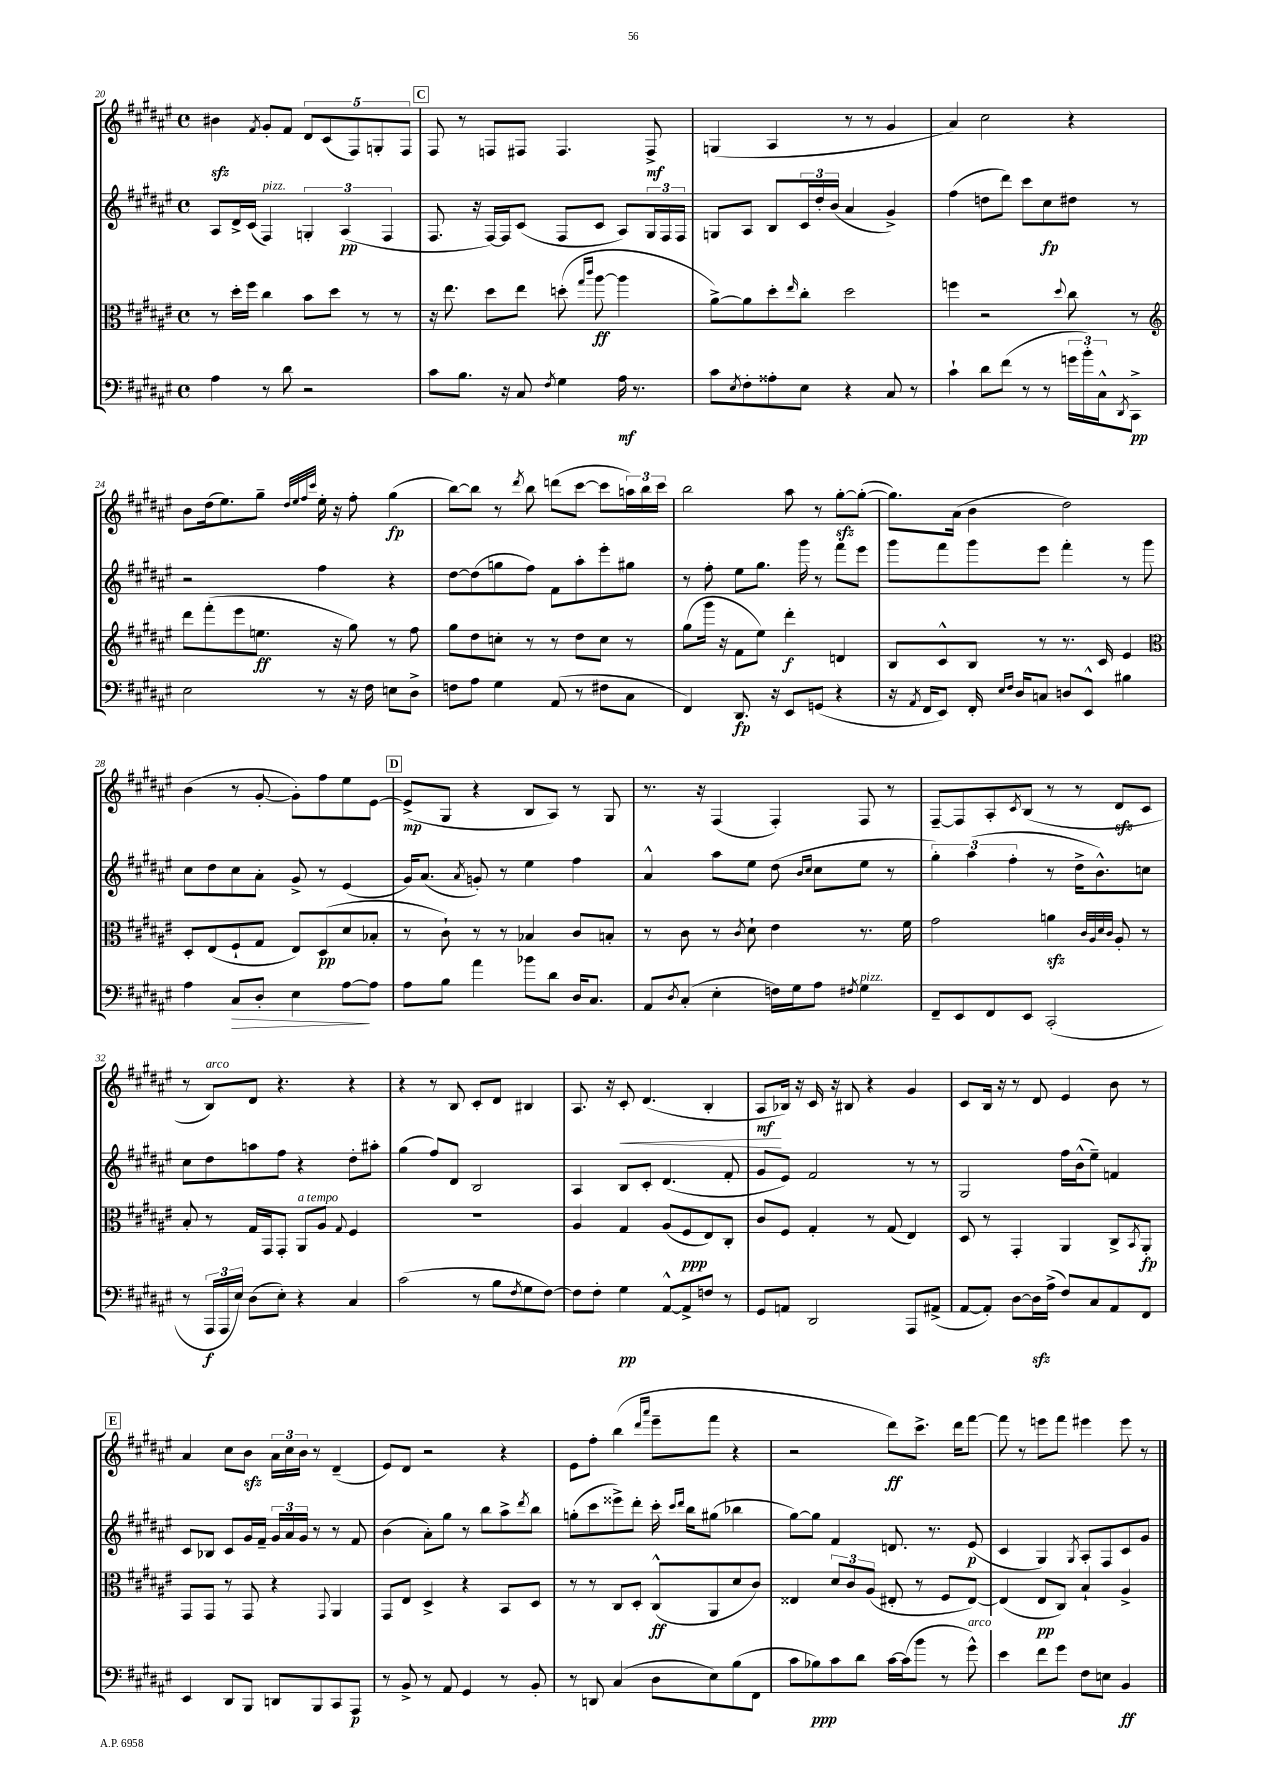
<<
\new StaffGroup <<
\new Staff = "s0" {
    \clef treble \key fis \major \defaultTimeSignature \time 4/4
    bis'4\sfz \acciaccatura { fis'8 } gis'8-. fis'8 \tuplet 5/4 { dis'8 cis'8( fis8) g8-. fis8 } |
    \mark \markup { \box "C" } fis8 r8 f8 fis8 fis4. fis8->\mf |
    g4( ais4 r8 r8 gis'4 |
    ais'4) cis''2 r4 |
    b'8 dis''16( eis''8.) gis''8-- \grace { dis''32 eis''32 fis''32 cis'''32 } eis''16-. r16 fis''8-. gis''4\fp( |
    b''8~) b''8 r8 \acciaccatura { dis'''8 } b''8 d'''8( cis'''8~ cis'''8 \tuplet 3/2 { a''16) b''16 cis'''16 } |
    b''2 ais''8 r8 gis''8~-.\sfz gis''8~-.( |
    gis''8.) ais'16( b'4 dis''2) |
    b'4( r8 gis'8~-. gis'8-.) fis''8 eis''8 eis'8~ |
    \mark \markup { \box "D" } eis'8->\mp( gis8 r4 b8 ais8) r8 gis8 |
    r8. r16 fis4( fis4-.) fis8 r8 |
    fis8~-- fis8 ais8-. \acciaccatura { cis'8 } b8( r8 r8 dis'8\sfz cis'8 |
    r8 b8^\markup { \italic "arco" }) dis'8 r4. r4 |
    r4 r8 b8 cis'8-. dis'8 bis4 |
    ais8. r16 cis'8-.\< dis'4.( b4-. |
    ais8\mf\! bes16) r16 cis'16 r16 bis8 r4 gis'4 |
    cis'8 b16 r16 r8 dis'8 eis'4 b'8 r8 |
    \mark \markup { \box "E" } ais'4 cis''8 b'8\sfz \tuplet 3/2 { ais'16 cis''16 b'16 } r8 dis'4--( |
    eis'8) dis'8 r2 r4 |
    eis'8 fis''8-. b''4( \grace { dis'''16 ais'''16 } eis'''8-- fis'''8 r4 |
    r2 dis'''8\ff) cis'''8.-> dis'''16 fis'''8~ |
    fis'''8 r8 e'''8 fis'''8 eis'''4 eis'''8 r8 \bar "|." |
}
\new Staff = "s1" {
    \clef treble \key fis \major \defaultTimeSignature \time 4/4
    ais8 dis'16-> cis'16( fis4^\markup { \italic "pizz." }) \tuplet 3/2 { g4-. ais4\pp( fis4 } |
    \mark \markup { \box "C" } fis8. r16 fis16~) fis16 cis'8( fis8 cis'8 ais8) \tuplet 3/2 { gis16 fis16 fis16 } |
    g8 ais8 b8 \tuplet 3/2 { cis'16 dis''16-. b'16( } ais'4 gis'4->) |
    fis''4( d''8 dis'''8) cis'''8 cis''8\fp dis''8 r8 |
    r2 fis''4 r4 |
    dis''8~ dis''8( g''8 fis''8) fis'8 ais''8-. eis'''8-. gis''8 |
    r8 fis''8-. eis''8 gis''8. gis'''16 r8 fis'''8 eis'''8 |
    gis'''8 fis'''8 gis'''8 eis'''8 fis'''4-. r8 gis'''8 |
    cis''8 dis''8 cis''8 ais'8-. gis'8-> r8 eis'4( |
    \mark \markup { \box "D" } gis'16) ais'8.( \acciaccatura { ais'8 } g'8-.) r8 eis''4 fis''4 |
    ais'4-^ ais''8 eis''8 dis''8( \grace { b'16 cis''16 } cis''8 eis''8 r8 |
    \tuplet 3/2 { gis''4-.) ais''4( fis''4-. } r8 dis''16-> b'8.-^) c''8 |
    cis''8 dis''8 a''8 fis''8 r4 dis''8-. ais''8-. |
    gis''4( fis''8) dis'8 b2 |
    ais4 b8 cis'8-. dis'4.( fis'8-. |
    gis'8 eis'8) fis'2 r8 r8 |
    gis2 fis''16 b'16-^( eis''8--) f'4 |
    \mark \markup { \box "E" } cis'8 bes8 cis'8 gis'16 fis'16-- \tuplet 3/2 { gis'16 ais'16 gis'16 } r8 r8 fis'8 |
    b'4( ais'8-.) gis''8 r8 b''8 ais''8-> \acciaccatura { dis'''8 } b''8 |
    g''8-.( cis'''8 eisis'''8->) dis'''8-. cis'''16-. \grace { cis'''16 dis'''16 } b''16 gis''8( bes''4 |
    gis''8~) gis''8 fis'4 d'8. r8. eis'8\p( |
    cis'4 gis4) \acciaccatura { gis8 } ais8-. fis8 cis'8 gis'8 \bar "|." |
}
\new Staff = "s2" {
    \clef alto \key fis \major \defaultTimeSignature \time 4/4
    r8 dis''16-. fis''16 cis''4 b'8 dis''8 r8 r8 |
    \mark \markup { \box "C" } r16 eis''8. dis''8 eis''8 d''8-.( \grace { gis''16 cis'''16 } ais''8~\ff ais''4 |
    ais'8~->) ais'8 dis''8-. \grace { eis''16 } cis''8-. dis''2 |
    f''4 r2 \appoggiatura { dis''8 } cis''8 r8 |
    \clef treble dis'''8 fis'''8-.( eis'''8 e''8.\ff r16 gis''8) r8 fis''8 |
    gis''8 dis''8 c''8-. r8 r8 dis''8 c''8 r8 |
    gis''8( gis'''16 r16 fis'8 eis''8) dis'''4-.\f d'4 |
    b8 cis'8-^ b8 r8 r8. cis'16 eis'4 |
    \clef alto dis8-. eis8( fis8-! gis8 eis8) dis8\pp( dis'8 bes8-. |
    \mark \markup { \box "D" } r8 cis'8-!) r8 r8 bes4 cis'8 b8-. |
    r8 cis'8 r8 \acciaccatura { cis'8 } dis'8-! eis'4 r8. fis'16 |
    gis'2 a'4\sfz \grace { cis'32 ais32 dis'32 cis'32 } ais8-. r8 |
    b8-. r8 gis16 gis,16 gis,8-. ais,8^\markup { \italic "a tempo" } ais8 \appoggiatura { gis8 } fis4 |
    R1 |
    ais4 gis4 ais8( fis8\ppp eis8) cis8-. |
    cis'8 fis8 gis4-. r8 gis8( eis4) |
    dis8 r8 gis,4-. ais,4 cis8-> \acciaccatura { b,8 } ais,8-.\fp |
    \mark \markup { \box "E" } gis,8 gis,8 r8 gis,8 r4 \appoggiatura { gis,8 } ais,4 |
    gis,8 eis8 dis4-> r4 b,8 dis8 |
    r8 r8 cis8 dis8-. cis8-^\ff( ais,8 dis'8 cis'8) |
    eisis4 \tuplet 3/2 { dis'8 cis'8 ais8( } eis8-. r8 fis8 eis8~) |
    eis4( eis8\pp cis8) b4-! ais4-> \bar "|." |
}
\new Staff = "s3" {
    \clef bass \key fis \major \defaultTimeSignature \time 4/4
    ais4 r8 dis'8 r2 |
    \mark \markup { \box "C" } cis'8 b8. r16 cis8 \acciaccatura { fis8 } gis4 ais16\mf r8. |
    cis'8 \acciaccatura { eis8 } fis8-. aisis8-. eis8 r4 cis8 r8 |
    cis'4-! dis'8 fis'8( r8 r8 \tuplet 3/2 { g'16 b'16-.) cis16-^ } \acciaccatura { dis,8 } cis,8->\pp |
    eis2 r8 r16 fis16 e8 dis8-> |
    f8 ais8 gis4 ais,8( r8 fis8 cis8 |
    fis,4) dis,8.\fp r16 eis,8 g,8( r4 |
    r16 \acciaccatura { ais,8 } fis,16 eis,8) fis,16-. \grace { eis16 fis16 } dis16 c8 d8 eis,8-^ bis4 |
    ais4 cis8\> dis8-. eis4 ais8~\! ais8 |
    \mark \markup { \box "D" } ais8 b8 ais'4 bes'8 dis'8 dis16 cis8. |
    ais,8 \acciaccatura { dis8 } cis8-.( eis4-. f16) gis16 ais8 \acciaccatura { fis8 } gis4^\markup { \italic "pizz." } |
    fis,8-- eis,8 fis,8 eis,8 cis,2-.( |
    r8 \tuplet 3/2 { ais,,16\f ais,,16 eis16) } dis8( eis8-.) r4 cis4 |
    cis'2( r8 b8 \acciaccatura { fis8 } gis8 fis8~) |
    fis8 fis8-. gis4\pp ais,8~-^ ais,8-> f8 r8 |
    gis,8 a,8 dis,2 ais,,8 ais,8->( |
    ais,8~ ais,8-.) dis8~ dis16\sfz ais16->( fis8) cis8 ais,8 fis,8 |
    \mark \markup { \box "E" } eis,4 dis,8 b,,8 d,8 b,,8 cis,8 ais,,8\p |
    r8 b,8-> r8 ais,8 gis,4 r8 b,8-. |
    r8 d,8 cis4( dis8 eis8) b8( fis,8 |
    cis'8 bes8\ppp) cis'8 dis'8 cis'16~ cis'16( b'8 r8 gis'8-^^\markup { \italic "arco" }) |
    eis'4 fis'8 gis'8 fis8 e8 b,4\ff \bar "|." |
}
>>
>>
\layout { \context { \Score currentBarNumber = #20 } }
